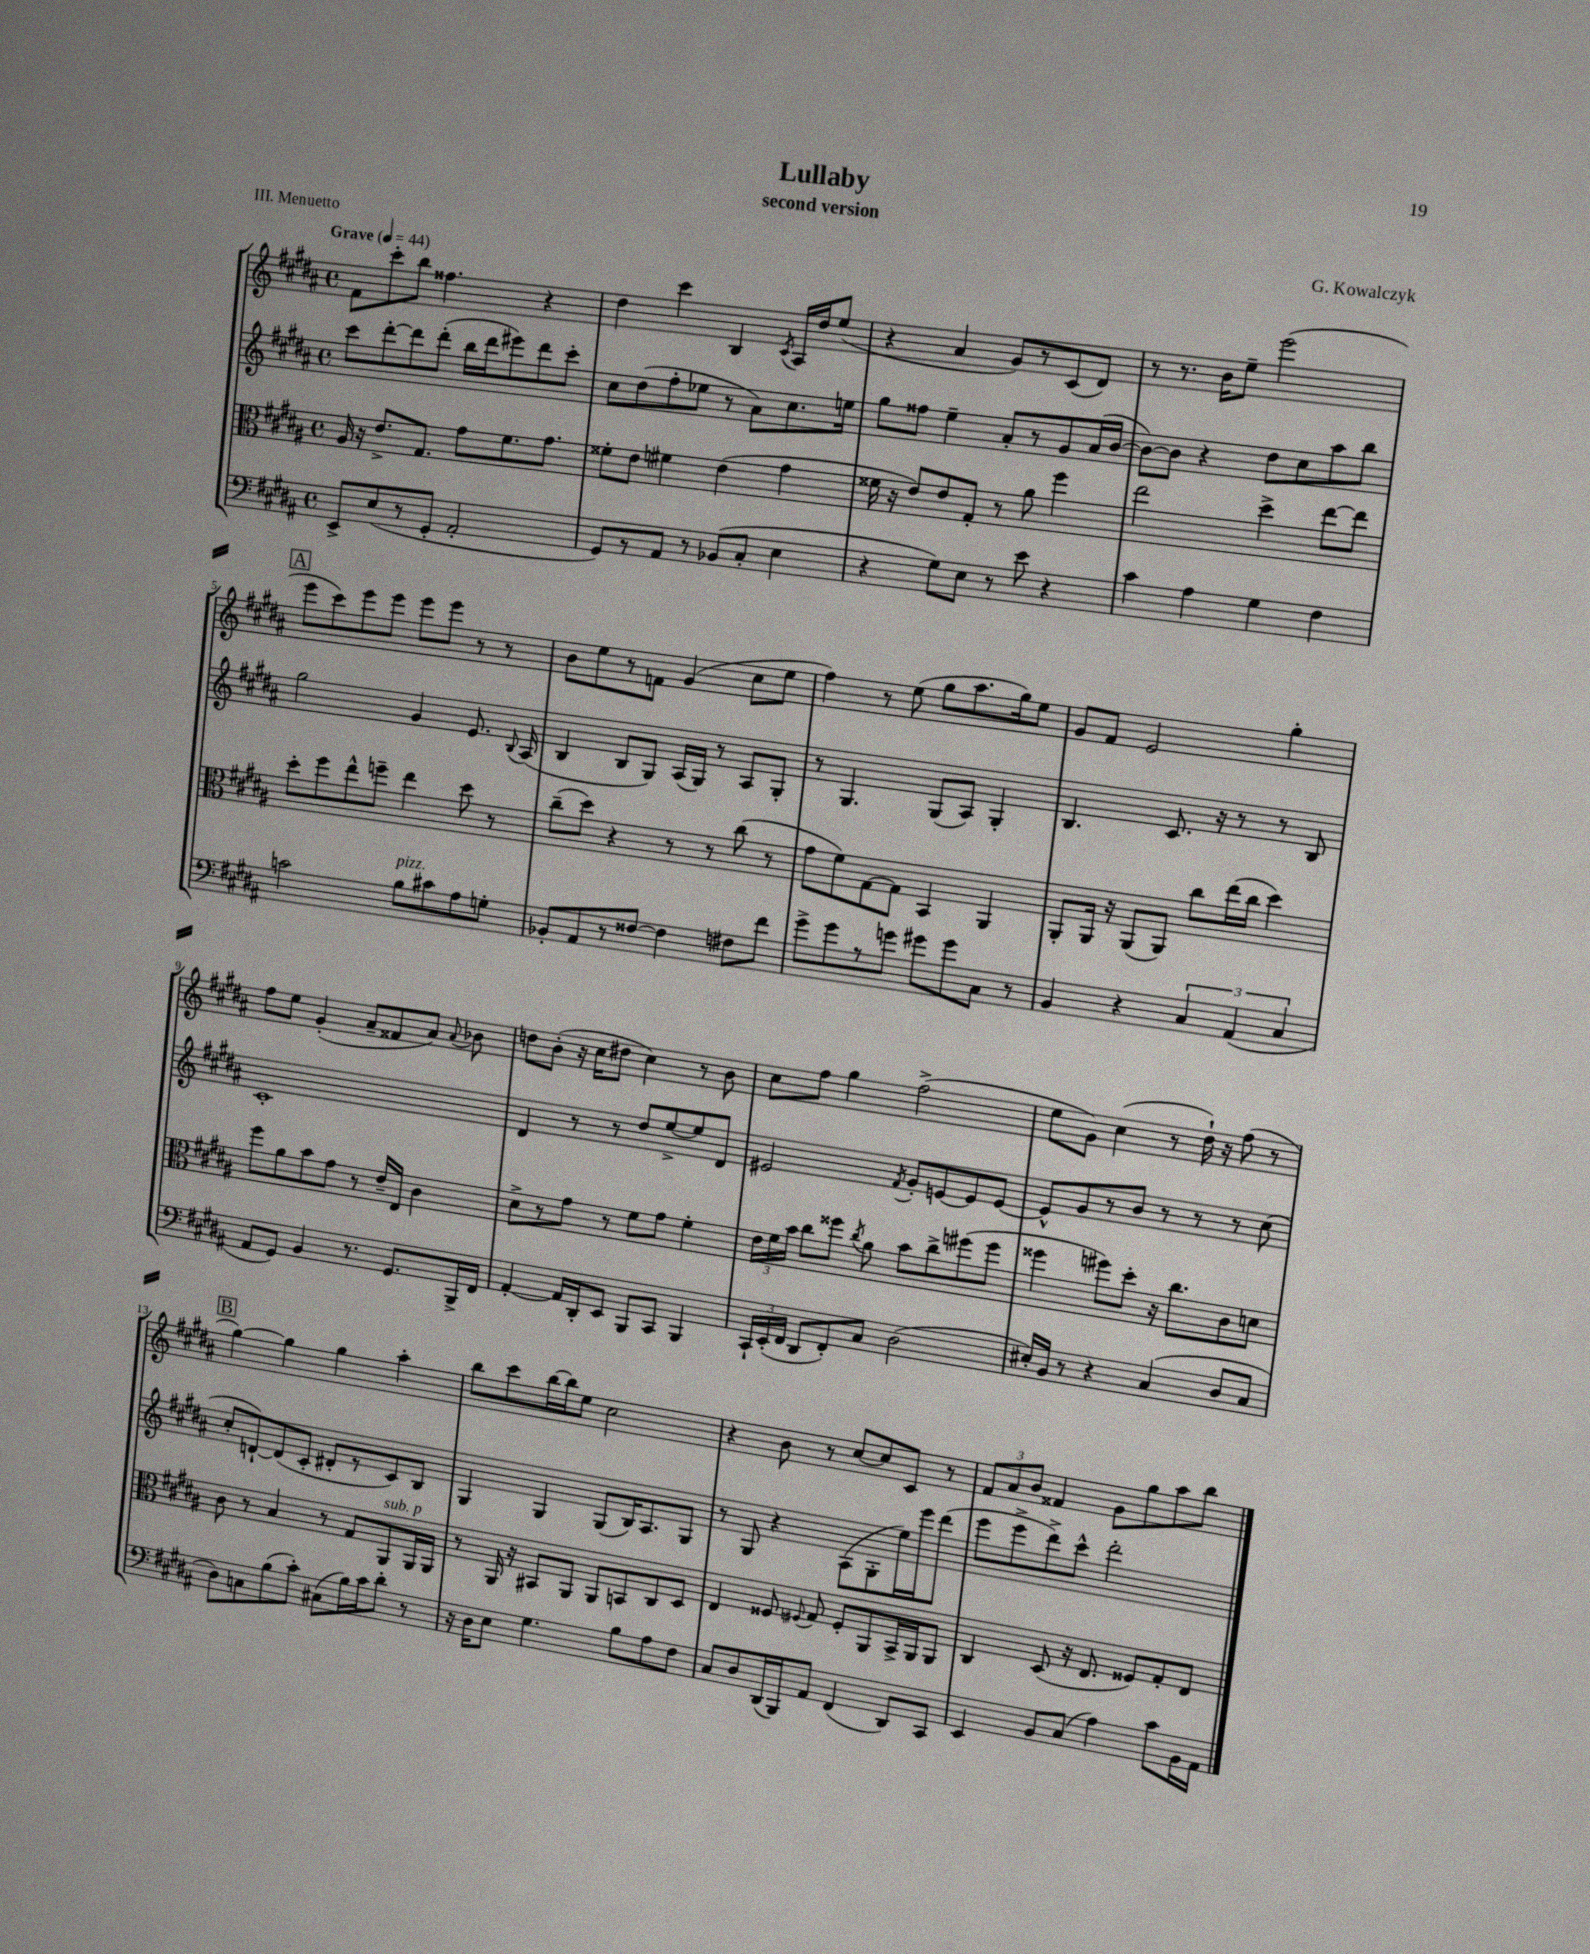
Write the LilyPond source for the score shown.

\header { title = "Lullaby" composer = "G. Kowalczyk" subtitle = "second version" piece = "III. Menuetto" }
<<
\new StaffGroup <<
\new Staff = "s0" {
    \clef treble \key b \major \defaultTimeSignature \time 4/4 \tempo "Grave" 4 = 44
    \autoBeamOff fis'8[ cis'''8-. b''8] fisis''4. r4 |
    dis''4 cis'''4 b4 \acciaccatura { cis'8 } ais16[ dis''16 e''8]( |
    r4 ais'4 gis'8[) r8 cis'8( dis'8]) |
    r8 r8. b'16[ e''8]-- e'''2( |
    \mark \markup { \box "A" } e'''8[ cis'''8) e'''8 e'''8] e'''8[ e'''8] r8 r8 |
    b'8[ e''8 r8 f'8] gis'4( cis''8[ e''8] |
    fis''4) r8 e''8( gis''8[ ais''8. gis''16) e''8] |
    gis'8[ fis'8] e'2 gis''4-. |
    fis''8[ e''8] gis'4-.( ais'8[-- fisis'8 ais'8]) \appoggiatura { ais'8 } bes'8 |
    d''8[ b'8]-.( r16 cis''16[ dis''8] cis''4) r8 b'8 |
    cis''8[ fis''8] gis''4 fis''2->( |
    e''8[ gis'8]) cis''4( r8 dis''16-!) r16 fis''8( r8 |
    \mark \markup { \box "B" } gis''4~) gis''4 gis''4 ais''4-. |
    b''8[ cis'''8 b''16~ b''16 e''8] cis''2 |
    r4 b'8 r8 cis''8[~ cis''8 cis'8] r8 |
    \tuplet 3/2 { fis'8[ ais'8 b'8] } fisis'4 gis'8[ gis''8 ais''8 b''8] \bar "|." |
}
\new Staff = "s1" {
    \clef treble \key b \major \defaultTimeSignature \time 4/4
    \autoBeamOff cis'''8[ dis'''8~-. dis'''8 dis'''8]-.( b''16[ dis'''16 eis'''8) dis'''8 cis'''8]-. |
    cis''8[ dis''8( fis''8-. ees''8] r8 ais'8[) cis''8. e''16] |
    gis''8[ fisis''8] e''4-- ais'8[-. r8 gis'8 ais'16( b'16]~ |
    b'8[~) b'8] r4 dis''8[ cis''8 ais''8 b''8] |
    \mark \markup { \box "A" } gis''2 gis'4 e'8. \appoggiatura { b8 } ais16( |
    b4 b8[ gis8]) ais16[( gis16]) r8 ais8[ gis8]-. |
    r8 gis4. gis8[( ais8]) gis4-. |
    b4. cis'8. r16 r8 r8 b8 |
    cis'1-. |
    dis'4 r8 r8 dis''8[ e''8~-> e''8 dis'8] |
    eis'2 \acciaccatura { fis'8 } gis'8[-. e'8~ e'8 e'8]~ |
    e'8[-^ gis'8 r8 b'8] r8 r8 r8 cis''8( |
    \mark \markup { \box "B" } cis''8[-. d'8~-!) d'8( cis'8]-. dis'8[-. r8 cis'8) b8] |
    gis4 gis4 gis8[( b16) ais8. gis8] |
    r8 gis8 r4 ais8[( gis8-. e''16) e'''16 dis'''8]( |
    e'''8[ e'''8-> dis'''8->) cis'''8]-^ dis'''2-. \bar "|." |
}
\new Staff = "s2" {
    \clef alto \key b \major \defaultTimeSignature \time 4/4
    \autoBeamOff ais16 r16 e'8.[-> gis8.] gis'8[ fis'8. gis'8.] |
    fisis'8[-. e'8] fis'4 e'4( gis'4 |
    fisis'16 r16 e'8[) e'8 gis8]-. r8 ais'8 fis''4 |
    e''2 dis''4-> e''8[~ e''8] |
    \mark \markup { \box "A" } dis''8[-. fis''8 e''8-^ f''8]-- e''4 dis''8 r8 |
    cis''8[--( dis''8]) r4 r8 r8 cis''8( r8 |
    gis'8[ fis'8) gis8~ gis8] b,4 ais,4 |
    ais,8[-. ais,16] r16 ais,8[( ais,8]) cis''8[ e''16( cis''16] dis''4) |
    fis''8[ ais'8 b'8 gis'8] r8 e'16[-- e16] cis'4 |
    dis'8[-> r8 gis'8] r8 fis'8[ gis'8] fis'4-. |
    \tuplet 3/2 { e'16[ fis'16 b'16] } cis''8[ fisis''8] \acciaccatura { cis''8 } ais'8 b'8[ cis''8-> fis''8( fis''8] |
    fisis''4 fis''8[) dis''8]-. r16 cis''8.[ cis'8 d'8] |
    \mark \markup { \box "B" } cis'8 r8 b4 r8 gis8[ ais,8^\markup { \italic "sub. p" } ais,16 ais,16] |
    r8 ais,16 r16 bis,8[ ais,8] ais,8[ b,8 cis8 dis8] |
    e4 fisis8 \appoggiatura { fis8 } gis8 fis8[-. ais,8 b,16-> ais,16 ais,8] |
    cis4 dis8( r16 e8. fisis8[) gis8-. e8] \bar "|." |
}
\new Staff = "s3" {
    \clef bass \key b \major \defaultTimeSignature \time 4/4
    \autoBeamOff e,8[-> e8( r8 gis,8]-. ais,2-. |
    gis,8[) r8 ais,8] r8 bes,8[( cis8]-. e4 |
    r4 gis8[) e8] r8 e'8 r4 |
    cis'4 ais4 gis4 fis4 |
    \mark \markup { \box "A" } c'2 b8[^\markup { \italic "pizz." } cis'8 ais8 g8]-. |
    bes,8[-. ais,8 r8 fisis8]~ fisis4 fis8[ fis'8] |
    gis'8[-> gis'8 r8 g'8] gis'8[ gis'8 cis8] r8 |
    b,4 r4 \tuplet 3/2 { cis4 ais,4( cis4 } |
    ais,8[ gis,8]) b,4 r8. gis,8.[ b,,16-> fis,16] |
    ais,4~-. ais,16[ dis,16-. e,8] b,,8[ cis,8] b,,4 |
    \tuplet 3/2 { cis,16[-! e,16-.( fis,16] } dis,8[ fis,8-.) cis8] dis2( |
    eis16[-.) b,16] r8 r4 cis4( dis8[ cis8] |
    \mark \markup { \box "B" } dis8[) c8 b8( cis'8]-.) cis8[( b16) cis'16 dis'8]-. r8 |
    r16 dis16[ e8] gis4. b8[ ais8 fis8] |
    cis8[ dis8 dis,16( b,,16) ais,8] fis,4( dis,8[) cis,8] |
    e,4 b,8[ cis8]( ais4) cis'8[ b,16 ais,16] \bar "|." |
}
>>
>>
